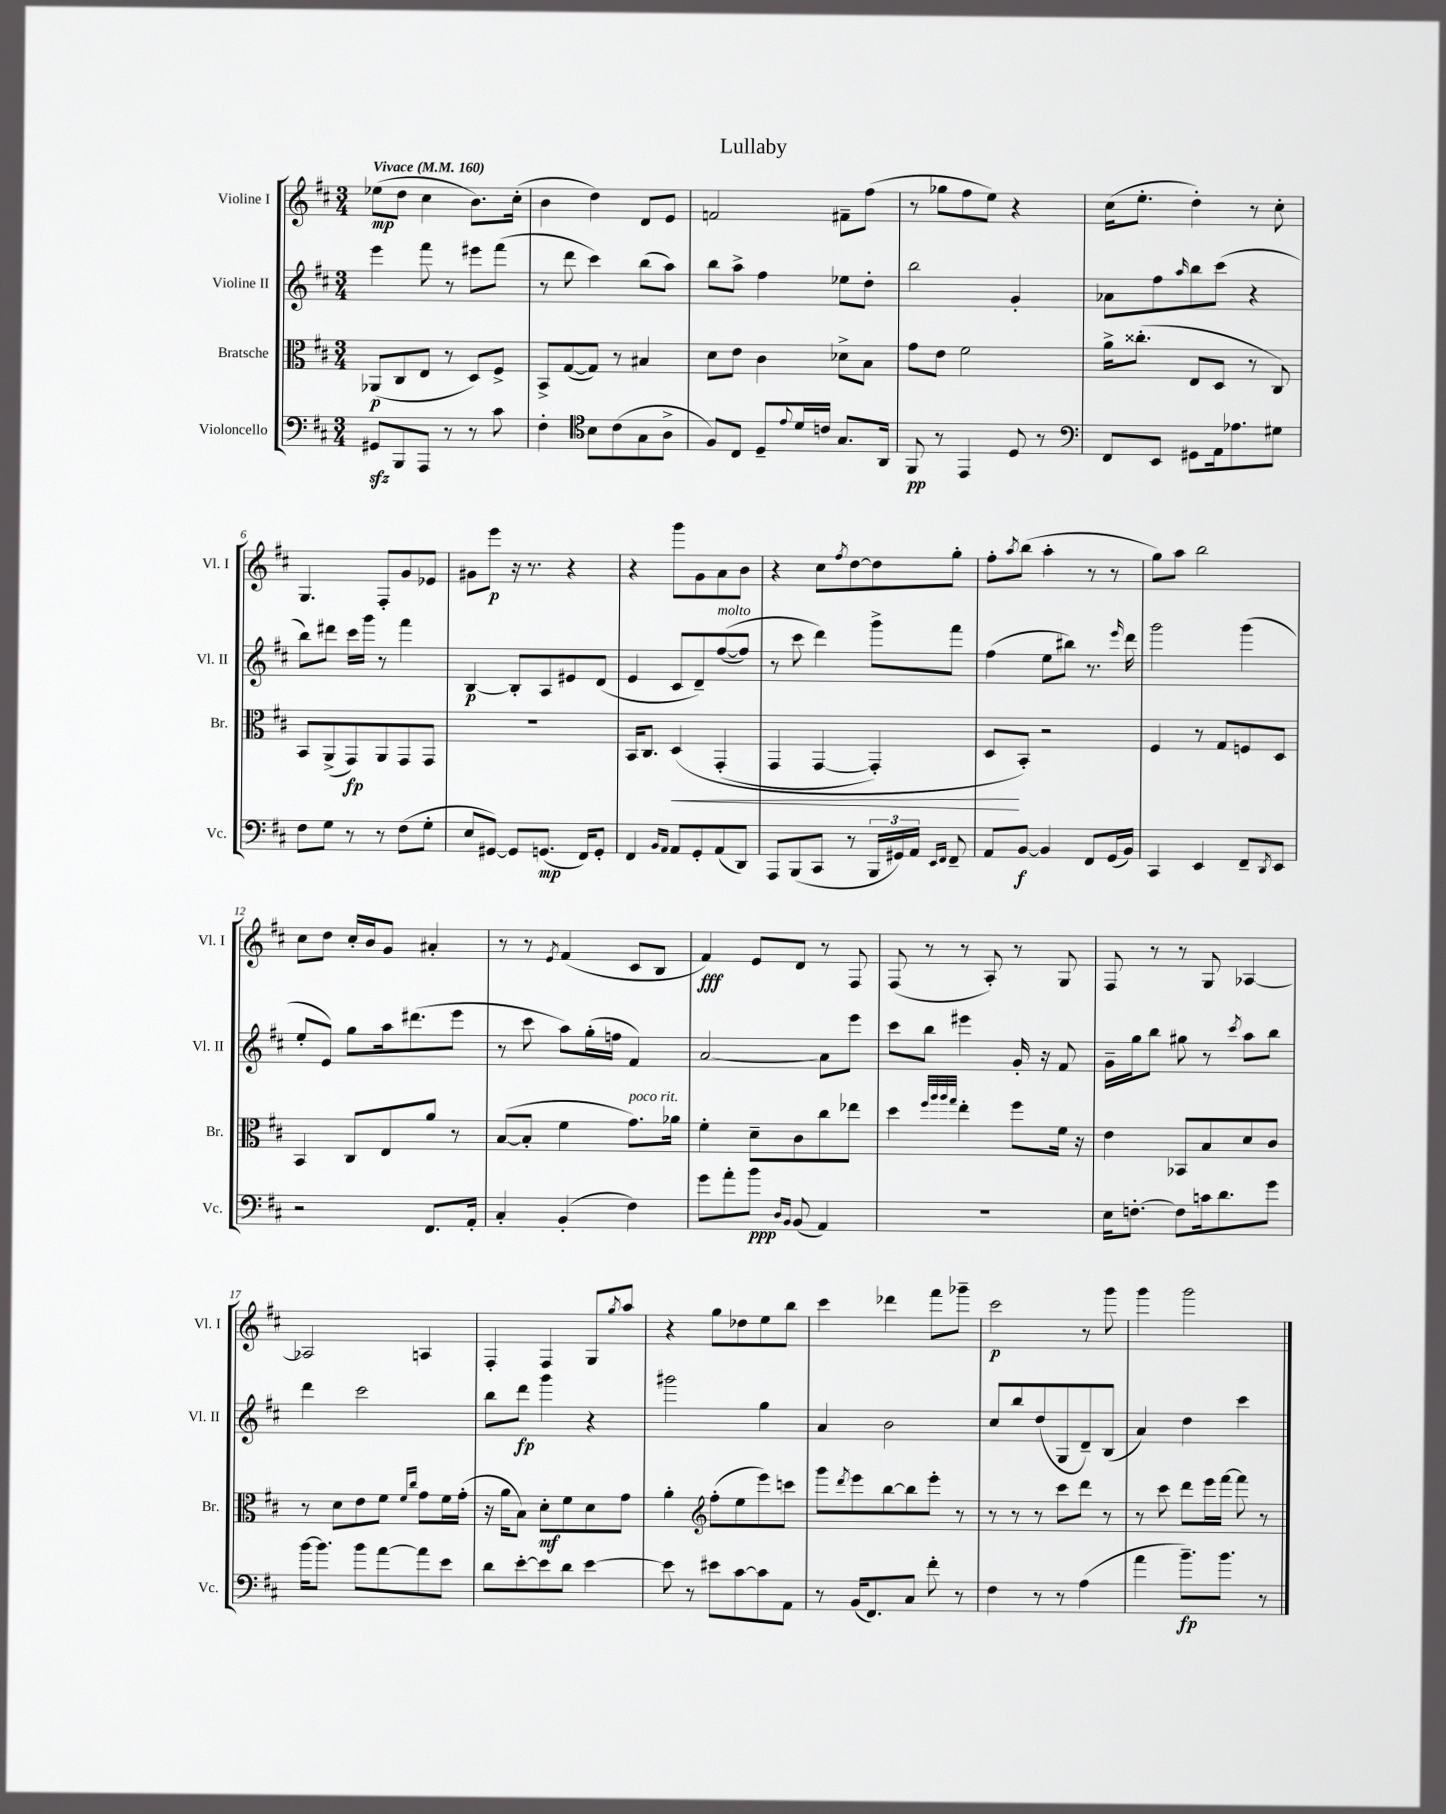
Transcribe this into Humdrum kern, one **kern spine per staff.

**kern	**kern	**kern	**kern
*staff4	*staff3	*staff2	*staff1
*clefF4	*clefC3	*clefG2	*clefG2
*k[f#c#]	*k[f#c#]	*k[f#c#]	*k[f#c#]
*M3/4	*M3/4	*M3/4	*M3/4
*MM160	*MM160	*MM160	*MM160
8GG#	(8AA-	4eee	(8ee-
8BBB	8C#	.	8dd
8AAA	8E	8fff#	4cc#
8r	8r	8r	.
8r	8D)	8eee#	8.b)
8c#	8F#^	(8fff#	.
.	.	.	(16cc#'
=	=	=	=
4F#'	8BB^	8r	4b
.	([8G	8ddd	.
*clefC4	*	*	*
8B	8G])	4ccc#)	4dd)
(8c#	8r	.	.
8G	4B#	(8bb	8d
8A^	.	8aa)	8e
=	=	=	=
8F#)	8d	8bb	2f
8C#	8e	8aa^	.
8D~	4c#	4ff#	.
8qqe	.	.	.
16d	.	.	.
16c	.	.	.
8.G	8d-^	8ee-	8f#~
.	8B	8dd'	(8ff#
16AA	.	.	.
=	=	=	=
8FF#	8g	2bb	8r
8r	8e	.	8gg-
4EE	2f#	.	8ff#
.	.	.	8ee)
8D	.	4g'	4r
8r	.	.	.
=	=	=	=
*clefF4	*	*	*
8FF#	16a^	8a-	(16cc#
.	(8.cc##'	.	8.ee'
8EE	.	8ff#	.
.	.	16qqaa	.
8GG#	8E	8bb	4dd')
16AA	8D	(8ccc#	.
8.A-	.	.	.
.	8r	4r	8r
8G#	8C#)	.	8cc#'
=	=	=	=
8F#	8BB	8bb)	4.G
8G	(8AA^	8ddd#	.
8r	8GG)	16ccc#	.
.	.	16ggg	.
8r	8AA	8r	8F#'
(8F#	8GG	4fff#	8g
8G'	8GG	.	8e-
=	=	=	=
8E	2.r	[4B	8g#
[8GG#)	.	.	8eee
8GG#]	.	8B']	16r
.	.	.	8.r
(8.GG	.	8A	.
.	.	8e#	4r
16FF#)	.	.	.
8GG'	.	(8d	.
=	=	=	=
4FF#	16BB	4e	4r
.	8.C#	.	.
16qqBB	.	.	.
16qqAA	.	.	.
8AA	&(4D	8c#	8ggg
8GG'	.	8d~)	8g
(8AA	(4GG'	&(([8ff#	8a
8DD)	.	8ff#])	8b
=	=	=	=
8AAA	4GG	8r	4r
(8BBB	.	8ccc#	.
8CC#	[4GG	4ddd&)	8cc#
.	.	.	8qff#
8r	.	.	[8dd
24BBB	4GG'])	8ggg^	8dd]
24GG#)	.	.	.
24AA	.	.	.
16qqEE	.	.	.
16qqFF#	.	.	.
8FF#~	.	8fff#	8gg'
=	=	=	=
8AA	8D	(4ff#	8ff#'
.	.	.	8qaa
[8BB	8BB'&)	.	(8bb
4BB]	2r	8ee	4aa'
.	.	8bb#)	.
8FF#	.	8.r	8r
(16GG	.	.	8r
.	.	16qqeee	.
16BB)	.	16ddd	.
=	=	=	=
4CC#	4F#	2ggg	8gg)
.	.	.	8aa
4EE	8r	.	2bb
.	8G	.	.
8FF#~	8F	(4ggg	.
8qDD	.	.	.
8EE	8D	.	.
=	=	=	=
2r	4BB	8ee'	8cc#
.	.	8e)	8dd
.	8C#	8gg	16cc#'
.	.	.	16b
.	8E	16aa	8g
.	.	(8.ddd#	.
8.FF#	8a	.	4a#'
.	8r	8eee	.
16AA'	.	.	.
=	=	=	=
4C#'	([8B	8r	8r
.	8B']	8ccc#	8r
.	.	.	8qe
(4BB'	4f#	8aa)	(4f#
.	.	(16gg'	.
.	.	16ff	.
4F#)	8.g)	4f#)	8c#
.	.	.	8B
.	16a-	.	.
=	=	=	=
8g	4f#'	[2a	4f#)
8a'	.	.	.
8b	8d~	.	8e
16qqD	.	.	.
16qqBB	.	.	.
(8BB	8c#	.	8d
4AA)	8cc#	8a]	8r
.	8ee-	8eee	8F#
=	=	=	=
2.r	4dd	8ccc#	(8F#
.	.	8bb	8r
.	32qqff#	.	.
.	32qqaa	.	.
.	32qqaa	.	.
.	32qqgg	.	.
.	4ee'	4eee#	8r
.	.	.	8A')
.	8ff#	16g'	8r
.	.	16r	.
.	16f#	8f#	8G
.	16r	.	.
=	=	=	=
16E	4e	16g~	8F#
[8.F'	.	16gg	.
.	.	8bb	8r
8F]	8BB-	8gg#	8r
16c	8B	8r	8G
8.d	.	.	.
.	.	8qccc#	.
.	8d	8aa	[4A-
8g	8c#	8bb	.
=	=	=	=
[16b	8r	4ddd	2A-]
8.b]	.	.	.
.	8d	.	.
8b	8e	2ccc#	.
[8a	8f#	.	.
.	16qqf#	.	.
.	16qqcc#	.	.
8a]	8g	.	4A
8e	16f#	.	.
.	(16g'	.	.
=	=	=	=
8d	16r	8bb	4F#'
.	16a	.	.
[8e'	8B)	8ddd	.
8e]	8d'	4ggg	4F#
8d	8f#	.	.
[4e	8d	4r	8G
.	.	.	8qgg
.	8g	.	8aa
=	=	=	=
8e]	4a'	2ggg#	4r
8r	.	.	.
*	*clefG2	*	*
8e#	(8ff#'	.	8gg
[8c#	8ee	.	8dd-
8c#]	8eee)	4gg	8ee
8AA	8ccc	.	8bb
=	=	=	=
8r	8ggg	4a	4ccc#
.	8qddd	.	.
(16BB	8eee	.	.
8.FF#)	.	.	.
.	[8bb	2b	4ddd-
8C#	8bb]	.	.
8f#'	8eee'	.	8fff#
8r	8r	.	8ggg-~
=	=	=	=
4F#	8r	8cc#	2ccc#
.	8r	8bb	.
8r	8r	(8dd	.
8r	8ccc#	8G	.
(4A	8ddd	8d~)	8r
.	8r	(8B	8ggg
=	=	=	=
4a	8r	4a)	4ggg
.	8ccc#	.	.
8.b~)	8ddd	4dd	2ggg
.	16eee	.	.
8.b	[16fff#	.	.
.	8fff#]	4ccc#	.
8r	8r	.	.
==	==	==	==
*-	*-	*-	*-
